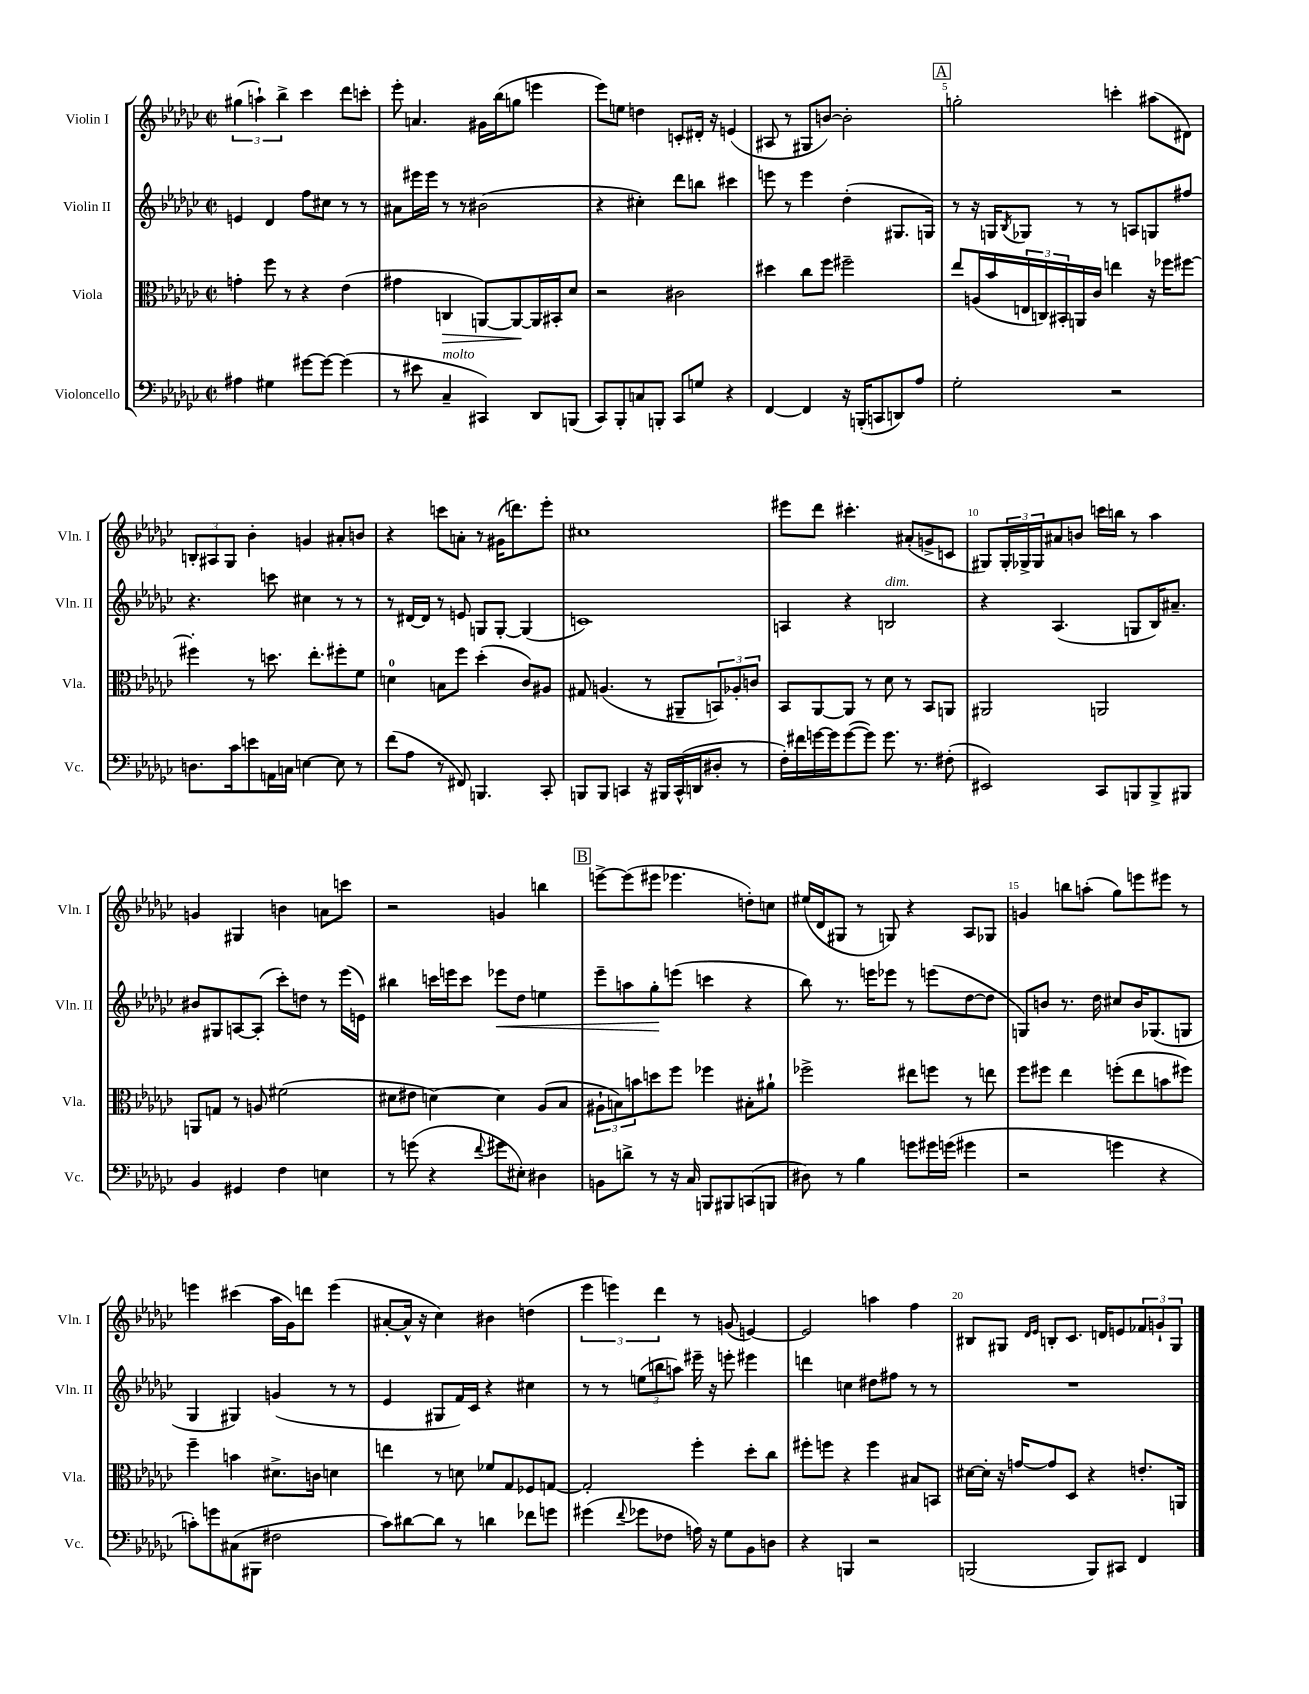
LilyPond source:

<<
\new StaffGroup <<
\new Staff = "s0" \with { instrumentName = "Violin I" shortInstrumentName = "Vln. I" } {
    \clef treble \key ges \major \defaultTimeSignature \time 2/2
    \tuplet 3/2 { gis''4( a''4-!) bes''4-> } ces'''4 des'''8 c'''8-. |
    ees'''8-. a'4. gis'16 bes''16( g''8 e'''4 |
    ees'''8) e''8 d''4 c'8-. dis'16-. r16 e'4( |
    ais8 r8 gis8 b'8~) b'2-. |
    \mark \markup { \box "A" } g''2-. c'''4-. ais''8( dis'8) |
    \tuplet 3/2 { b8-. ais8 ges8 } bes'4-. g'4 ais'8-. b'8 |
    r4 c'''8 a'8-. r8 gis'16( d'''8.) ees'''8-. |
    cis''1 |
    eis'''8 des'''8 cis'''4.-. ais'8-.( g'8-> c'8 |
    gis8) \tuplet 3/2 { gis16-. ges16-> ges16 } ais'8 b'8 c'''16 b''16 r8 aes''4 |
    g'4 gis4 b'4 a'8 c'''8 |
    r2 g'4 b''4 |
    \mark \markup { \box "B" } e'''8~-> e'''8( eis'''8 ees'''4. d''8-.) c''8 |
    eis''16( des'16 gis8 r8 g8) r4 aes8 ges8 |
    g'4 b''8 a''8-.( ges''8) e'''8 eis'''8 r8 |
    e'''4 cis'''4( aes''16 ges'16) d'''8 e'''4( |
    ais'8~-. ais'16-^ r16 ces''4) bis'4 d''4( |
    \tuplet 3/2 { ees'''4 e'''4) des'''4 } r8 g'8( e'4~) |
    e'2 a''4 f''4 |
    bis8 gis8 \grace { des'16 ees'16 } b8-. ces'8. d'16 e'8 \tuplet 3/2 { fes'8 g'8-! gis8 } \bar "|." |
}
\new Staff = "s1" \with { instrumentName = "Violin II" shortInstrumentName = "Vln. II" } {
    \clef treble \key ges \major \defaultTimeSignature \time 2/2
    e'4 des'4 f''8 cis''8 r8 r8 |
    ais'8 eis'''16 eis'''16 r8 r8 bis'2( |
    r4 cis''4-.) des'''8 b''8 cis'''4 |
    e'''8 r8 e'''4 des''4-.( gis8. g16) |
    \mark \markup { \box "A" } r8 r16 g16 \acciaccatura { bes8 } ges8 r8 r8 a8 g8 fis''8 |
    r4. c'''8 cis''4 r8 r8 |
    r8 dis'16~ dis'16 r8 e'8 g8 g8~-. g4( |
    c'1) |
    a4 r4 b2^\markup { \italic "dim." } |
    r4 aes4.( g8 bes16) ais'8.-- |
    bis'8 gis8 a8~ a8-.( ces'''8-.) d''8 r8 ees'''16( e'16) |
    bis''4 c'''16 e'''16 c'''8 ees'''8\< des''8 e''4 |
    \mark \markup { \box "B" } ees'''8-- a''8 ges''8-.\! e'''8( c'''4 r4 |
    bes''8) r8. e'''16 ees'''8 r8 e'''8( des''8~ des''8 |
    g8) b'8 r8. des''16 cis''8 b'16 ges8.( g8 |
    ges4 gis4) g'4( r8 r8 |
    ees'4 gis8 f'16) ces'16 r4 cis''4 |
    r8 r8 \tuplet 3/2 { e''8( b''8 a''8) } eis'''16-- r16 e'''8-. eis'''4 |
    d'''4 c''4 dis''8 fis''8 r8 r8 |
    R1 \bar "|." |
}
\new Staff = "s2" \with { instrumentName = "Viola" shortInstrumentName = "Vla." } {
    \clef alto \key ges \major \defaultTimeSignature \time 2/2
    g'4-. f''8 r8 r4 ees'4( |
    gis'4 c4\> a,8~) a,8~\! a,16 bis,16-. des'8 |
    r2 cis'2 |
    dis''4 ces''8 f''8 fis''2-- |
    \mark \markup { \box "A" } ees''8 a16( bes'16 \tuplet 3/2 { e16 c16) bis,16-. } a,16 ces'16 e''4 r16 fes''16 fis''8~ |
    fis''4-. r8 d''8. ees''8.-. fis''8-. f'8 |
    d'4-0 b8 f''8 des''4-.( ces'8) ais8 |
    gis8 a4.( r8 ais,8-- \tuplet 3/2 { b,8) aes8-. c'8 } |
    bes,8 aes,8~ aes,8 r8 des'8 r8 bes,8 a,8 |
    ais,2 a,2 |
    a,8 g8 r8 a8 fis'2( |
    dis'8 eis'8 d'4~) d'4 aes8( bes8 |
    \mark \markup { \box "B" } \tuplet 3/2 { ais8-! b8) b'8 } d''8 f''8 fes''4 bis8-. ais'8-! |
    fes''2-> eis''8 f''8 r8 e''8 |
    f''8 fis''8 ees''4 f''8-.( ees''8 b'8 fis''8) |
    f''4-- b'4 dis'8.-> c'16 d'4 |
    e''4 r8 d'8 fes'8 ges8 fes8 g8~ |
    g2-. f''4-. des''8-. ces''8 |
    fis''8-. f''8 r4 f''4 bis8 b,8 |
    dis'16~ dis'16-. r16 g'16~ g'8 des8 r4 e'8.-. a,16 \bar "|." |
}
\new Staff = "s3" \with { instrumentName = "Violoncello" shortInstrumentName = "Vc." } {
    \clef bass \key ges \major \defaultTimeSignature \time 2/2
    ais4 gis4 gis'8~ gis'8~ gis'4( |
    r8 eis'8 ces4--^\markup { \italic "molto" } cis,4) des,8 b,,8( |
    ces,8) bes,,8-. c8 b,,8-. ces,8 g8 r4 |
    f,4~ f,4 r16 b,,16-.( c,8 d,8) aes8 |
    \mark \markup { \box "A" } ges2-. r2 |
    d8. ces'16 e'8 a,16 c16 e4~ e8 r8 |
    f'8( aes8 r8 fis,8) b,,4. ces,8-. |
    b,,8 b,,8 c,4 r16 bis,,16 c,16-^( d,16 dis8-. r8 |
    f16-.) fis'16 g'16~ g'16 g'8~( g'8) g'8. r8. fis8-.( |
    eis,2) ces,8 b,,8 b,,8-> bis,,8 |
    bes,4 gis,4 f4 e4 |
    r8 g'8( r4 \appoggiatura { f'8 } gis'8 eis8-.) dis4 |
    \mark \markup { \box "B" } b,8 d'8-> r8 r16 ces16 b,,8 bis,,8 c,8( b,,8 |
    dis8) r8 bes4 g'8 gis'16 g'16( gis'4 |
    r2 g'4 r4 |
    c'8-.) g'8 cis8( bis,,8 fis2 |
    ces'8) dis'8~ dis'8 r8 d'4 fes'8 g'8 |
    gis'4( \appoggiatura { f'8 } ges'8 fes8 a16) r16 ges8 bes,8 d8 |
    r4 b,,4 r2 |
    b,,2( b,,8) cis,8 f,4 \bar "|." |
}
>>
>>
\layout { \context { \Score \override BarNumber.break-visibility = ##(#f #t #t) barNumberVisibility = #(every-nth-bar-number-visible 5) } }
